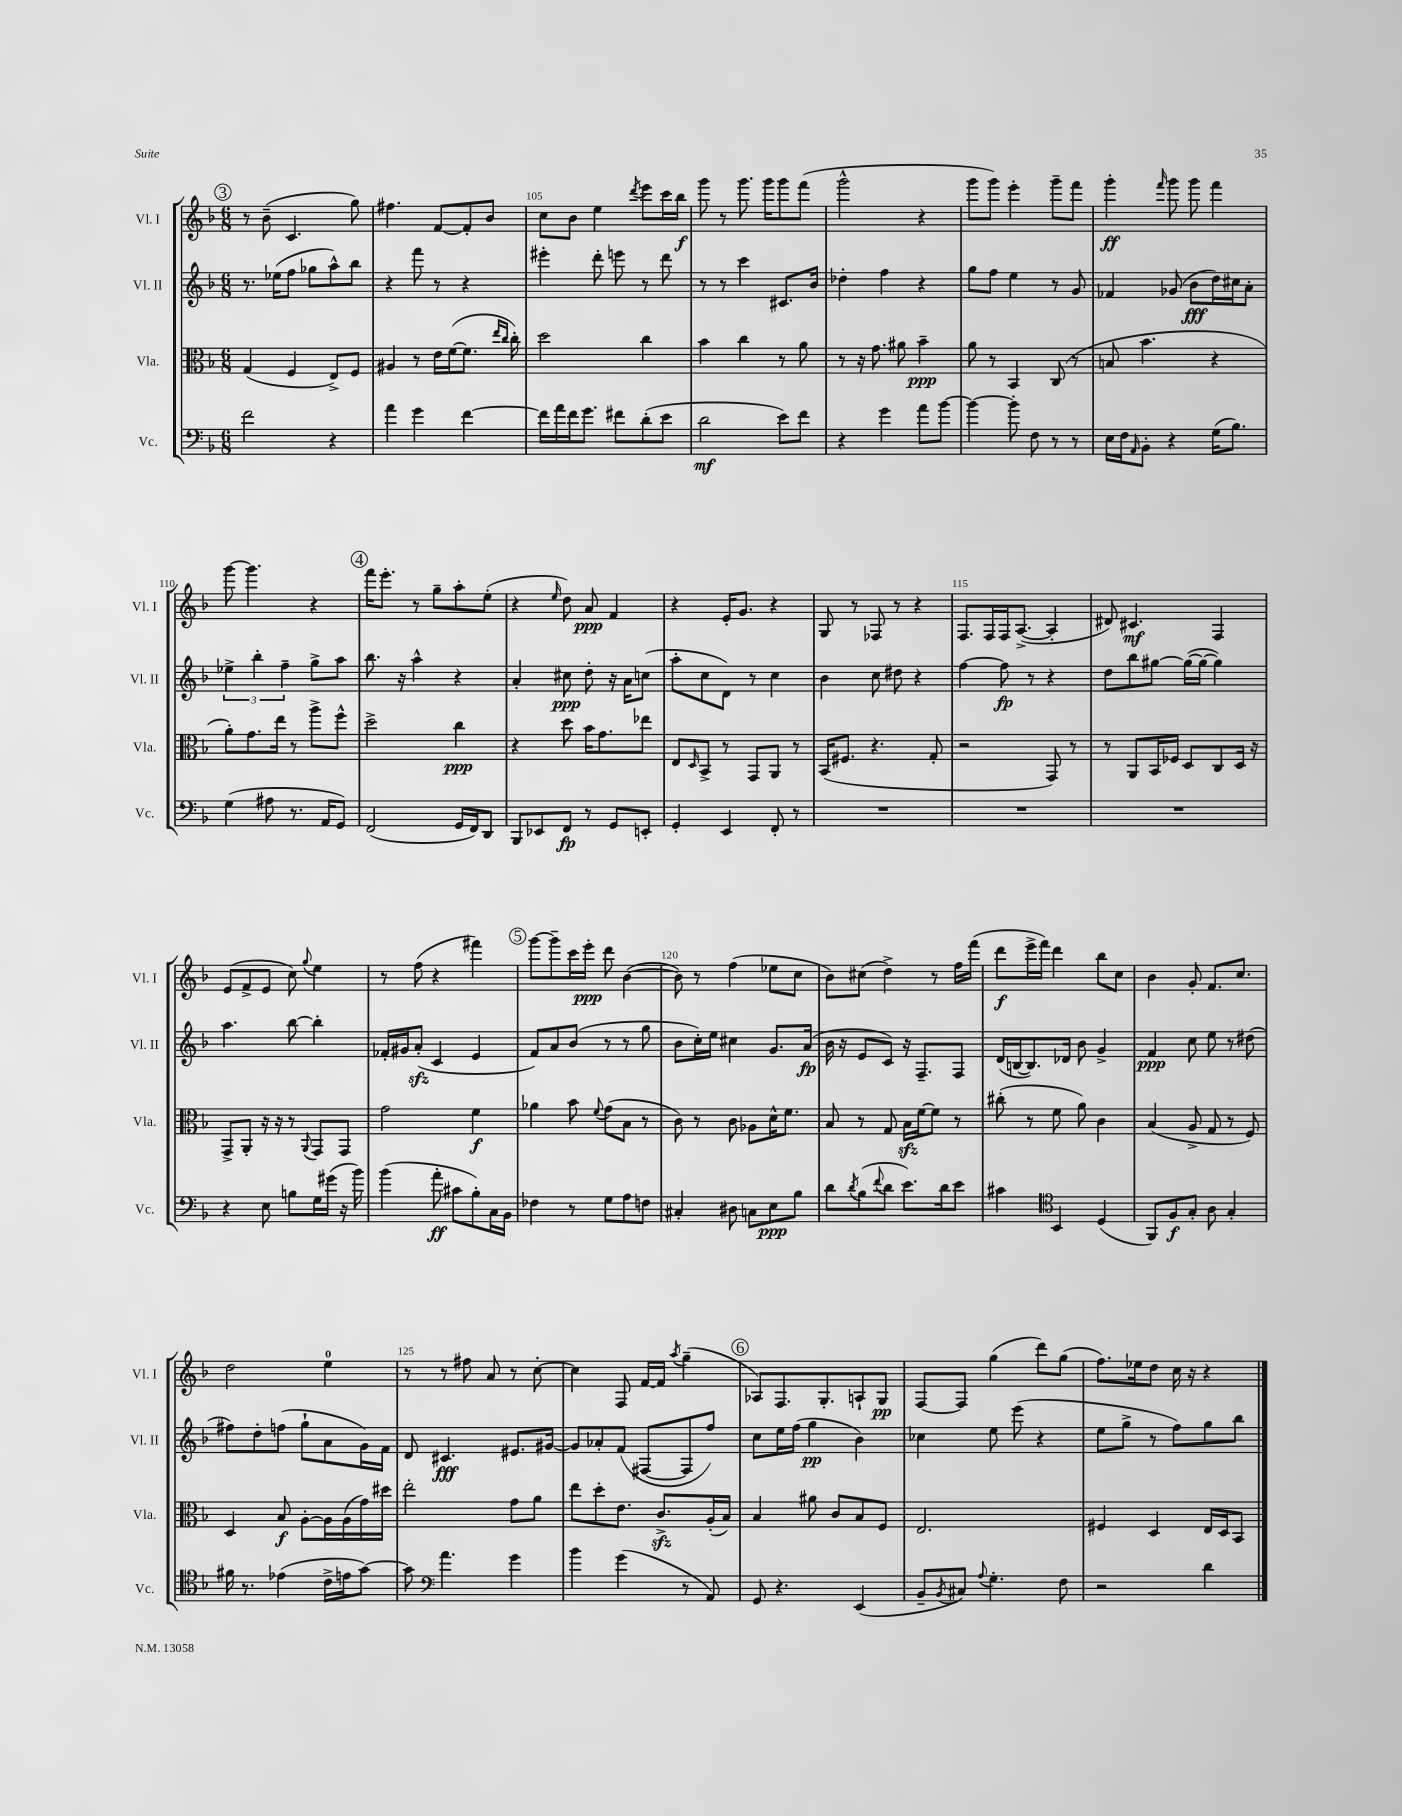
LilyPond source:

<<
\new StaffGroup <<
\new Staff = "s0" \with { instrumentName = "Vl. I" shortInstrumentName = "Vl. I" } {
    \clef treble \key f \major \numericTimeSignature \time 6/8
    \mark \markup { \circle "3" } r8 bes'8--( c'4. g''8) |
    fis''4. f'8~ f'8-. bes'8 |
    c''8 bes'8 e''4 \acciaccatura { d'''8 } e'''8 c'''16 bes''16\f |
    g'''8 r8 g'''8. g'''16 g'''8 f'''8( |
    g'''2-^ r4 |
    g'''8 g'''8) e'''4-. g'''8-- f'''8 |
    g'''4-.\ff \grace { f'''16 } g'''8 g'''8 f'''4 |
    g'''8~ g'''4. r4 |
    \mark \markup { \circle "4" } f'''16 e'''8.-. r8 g''8-- a''8-. e''8-.( |
    r4 \grace { e''16 } d''8) a'8\ppp f'4 |
    r4 e'16-. g'8. r4 |
    g8 r8 fes8 r8 r4 |
    f8. f16 f16 a8.~->( a4-. |
    dis'8) cis'4.\mf f4 |
    e'8( f'8-> e'8 c''8) \appoggiatura { g''8 } e''4 |
    r8 f''8( r4 fis'''4) |
    \mark \markup { \circle "5" } g'''8~ g'''8-- c'''16 e'''16-.\ppp d'''8 bes'4~( |
    bes'8) r8 f''4( ees''8 c''8 |
    bes'8) cis''8( d''4->) r8 f''16 f'''16( |
    d'''8\f e'''16-> f'''16) d'''4 bes''8 c''8 |
    bes'4 g'8-. f'8. c''8. |
    d''2 e''4-0 |
    r8 r8 fis''8 a'8 r8 c''8~-. |
    c''4 f8 f'16~ f'16 \acciaccatura { a''8 } g''4--( |
    \mark \markup { \circle "6" } aes8) f8. g8.-. a8-! g8\pp |
    f8~ f8 g''4( d'''8) g''8( |
    f''8.) ees''16 d''8 c''16 r16 r4 \bar "|." |
}
\new Staff = "s1" \with { instrumentName = "Vl. II" shortInstrumentName = "Vl. II" } {
    \clef treble \key f \major \numericTimeSignature \time 6/8
    \mark \markup { \circle "3" } r8. ees''16( f''8 ges''8 a''8-^) bes''8 |
    r4 f'''8 r8 r4 |
    eis'''4-. d'''8-. e'''8 r8 d'''8 |
    r8 r8 c'''4 cis'8. bes'16 |
    des''4-. f''4 r4 |
    g''8 f''8 e''4 r8 g'8 |
    fes'4 ges'8( bes'8\fff d''16) cis''16 a'8-. |
    \tuplet 3/2 { ees''4-> bes''4-. f''4-- } g''8-> a''8 |
    \mark \markup { \circle "4" } bes''8. r16 a''4-^ r4 |
    a'4-. cis''8\ppp d''8-. r16 a'16 c''8( |
    a''8-. c''8 d'8) r8 c''4 |
    bes'4 c''8 dis''8 r4 |
    f''4~ f''8\fp r8 r4 |
    d''8 bes''8 gis''8~ gis''16~( gis''16~ gis''4) |
    a''4. bes''8~ bes''4-. |
    fes'16-. gis'16 a'8-.\sfz( c'4 e'4 |
    \mark \markup { \circle "5" } f'8) a'8 bes'8( r8 r8 g''8 |
    bes'8 c''16-.) e''16 cis''4 g'8. a'16\fp( |
    bes'16 r16 e'8 c'8) r16 f8.-- f8 |
    d'16( b16~ b8.) des'16 bes'8 g'4-> |
    f'4\ppp c''8 e''8 r8 dis''8( |
    fis''8) d''8-. f''8( g''8-! a'8 g'16) f'16 |
    d'8 cis'4.\fff eis'8. gis'16~ |
    gis'8 aes'8-. f'8( fis8~ fis8 f''8) |
    \mark \markup { \circle "6" } c''8 e''16 f''16( g''4\pp bes'4) |
    ces''4 e''8 e'''8( r4 |
    e''8 g''8-> r8 f''8) g''8 bes''8 \bar "|." |
}
\new Staff = "s2" \with { instrumentName = "Vla." shortInstrumentName = "Vla." } {
    \clef alto \key f \major \numericTimeSignature \time 6/8
    \mark \markup { \circle "3" } g4( f4 e8->) f8 |
    ais4 r8 e'16 f'16~( f'8. \grace { e''16 c''16 } c''16-.) |
    d''2 c''4 |
    bes'4 c''4 r8 a'8 |
    r8 r16 g'8. ais'8 bes'4--\ppp |
    a'8 r8 bes,4 c8( r8 |
    b8 bes'4. r4 |
    a'8-.) g'8. e''16 r8 a''8-> f''8-^ |
    \mark \markup { \circle "4" } d''2-> c''4\ppp |
    r4 d''8 bes'16 g'8. ees''8 |
    e8 \grace { d16 } bes,8-> r8 g,8 a,8 r8 |
    bes,16( fis8. r4. g8-. |
    r2 g,8) r8 |
    r8 a,8 bes,16 fes16 d8 c8 d16 r16 |
    g,8-> a,8-. r16 r16 r8 \appoggiatura { a,8 } g,8 g,8 |
    g'2 f'4\f |
    \mark \markup { \circle "5" } aes'4 bes'8 \appoggiatura { f'8 } g'8( bes8 r8 |
    c'8) r8 c'8 aes8 d'16-^ f'8. |
    bes8 r8 g8 bes16\sfz f'16~ f'8 r8 |
    cis''8-.( r8 f'8 a'8) c'4 |
    bes4( a8-> g8 r8 f8) |
    d4 bes8\f a8~-. a16 a16( g'16) dis''16 |
    e''2-. g'8 a'8 |
    e''8 d''8-. e'8. c'8.->\sfz a16-.( bes16) |
    \mark \markup { \circle "6" } bes4 ais'8 c'8 bes8 f8 |
    e2. |
    fis4 d4 e16 d16 bes,8 \bar "|." |
}
\new Staff = "s3" \with { instrumentName = "Vc." shortInstrumentName = "Vc." } {
    \clef bass \key f \major \numericTimeSignature \time 6/8
    \mark \markup { \circle "3" } f'2 r4 |
    a'4 g'4 f'4~ |
    f'16 a'16 f'16 g'8. fis'8 d'8-.( e'8 |
    d'2\mf e'8) f'8 |
    r4 g'4 a'8 bes'8~ |
    bes'4~ bes'8-. f8 r8 r8 |
    e16 f16 \grace { a,16 } bes,8-. r4 g16( bes8.) |
    g4( ais8 r8. a,16 g,8) |
    \mark \markup { \circle "4" } f,2( g,16 f,16) d,8 |
    bes,,8 ees,8 f,8\fp r8 g,8 e,8-. |
    g,4-. e,4 f,8-. r8 |
    R2. |
    R2. |
    R2. |
    r4 e8 b8 g16 gis'16( r16 bes'16) |
    bes'4( a'8-.\ff cis'8 bes8-.) c16 bes,16 |
    \mark \markup { \circle "5" } fes4 r8 g8 a8 f8 |
    cis4-. dis8 c8 e8\ppp bes8 |
    d'8 \acciaccatura { d'8 } bes8( \appoggiatura { f'8 } d'8 e'8.) d'16 e'8 |
    cis'4 \clef tenor bes,4 d4( |
    f,8) f8\f g8-. a8 g4-. |
    fis'16 r8. ees'4( c'16-> e'16 g'8~) |
    g'8 \clef bass a'4. g'4 |
    bes'4 g'4( r8 a,8) |
    \mark \markup { \circle "6" } g,8 r4. e,4( |
    bes,8-- \acciaccatura { bes,8 } cis8) \appoggiatura { a8 } g4.-. f8 |
    r2 d'4 \bar "|." |
}
>>
>>
\layout { \context { \Score currentBarNumber = #103 \override BarNumber.break-visibility = ##(#f #t #t) barNumberVisibility = #(every-nth-bar-number-visible 5) } }
